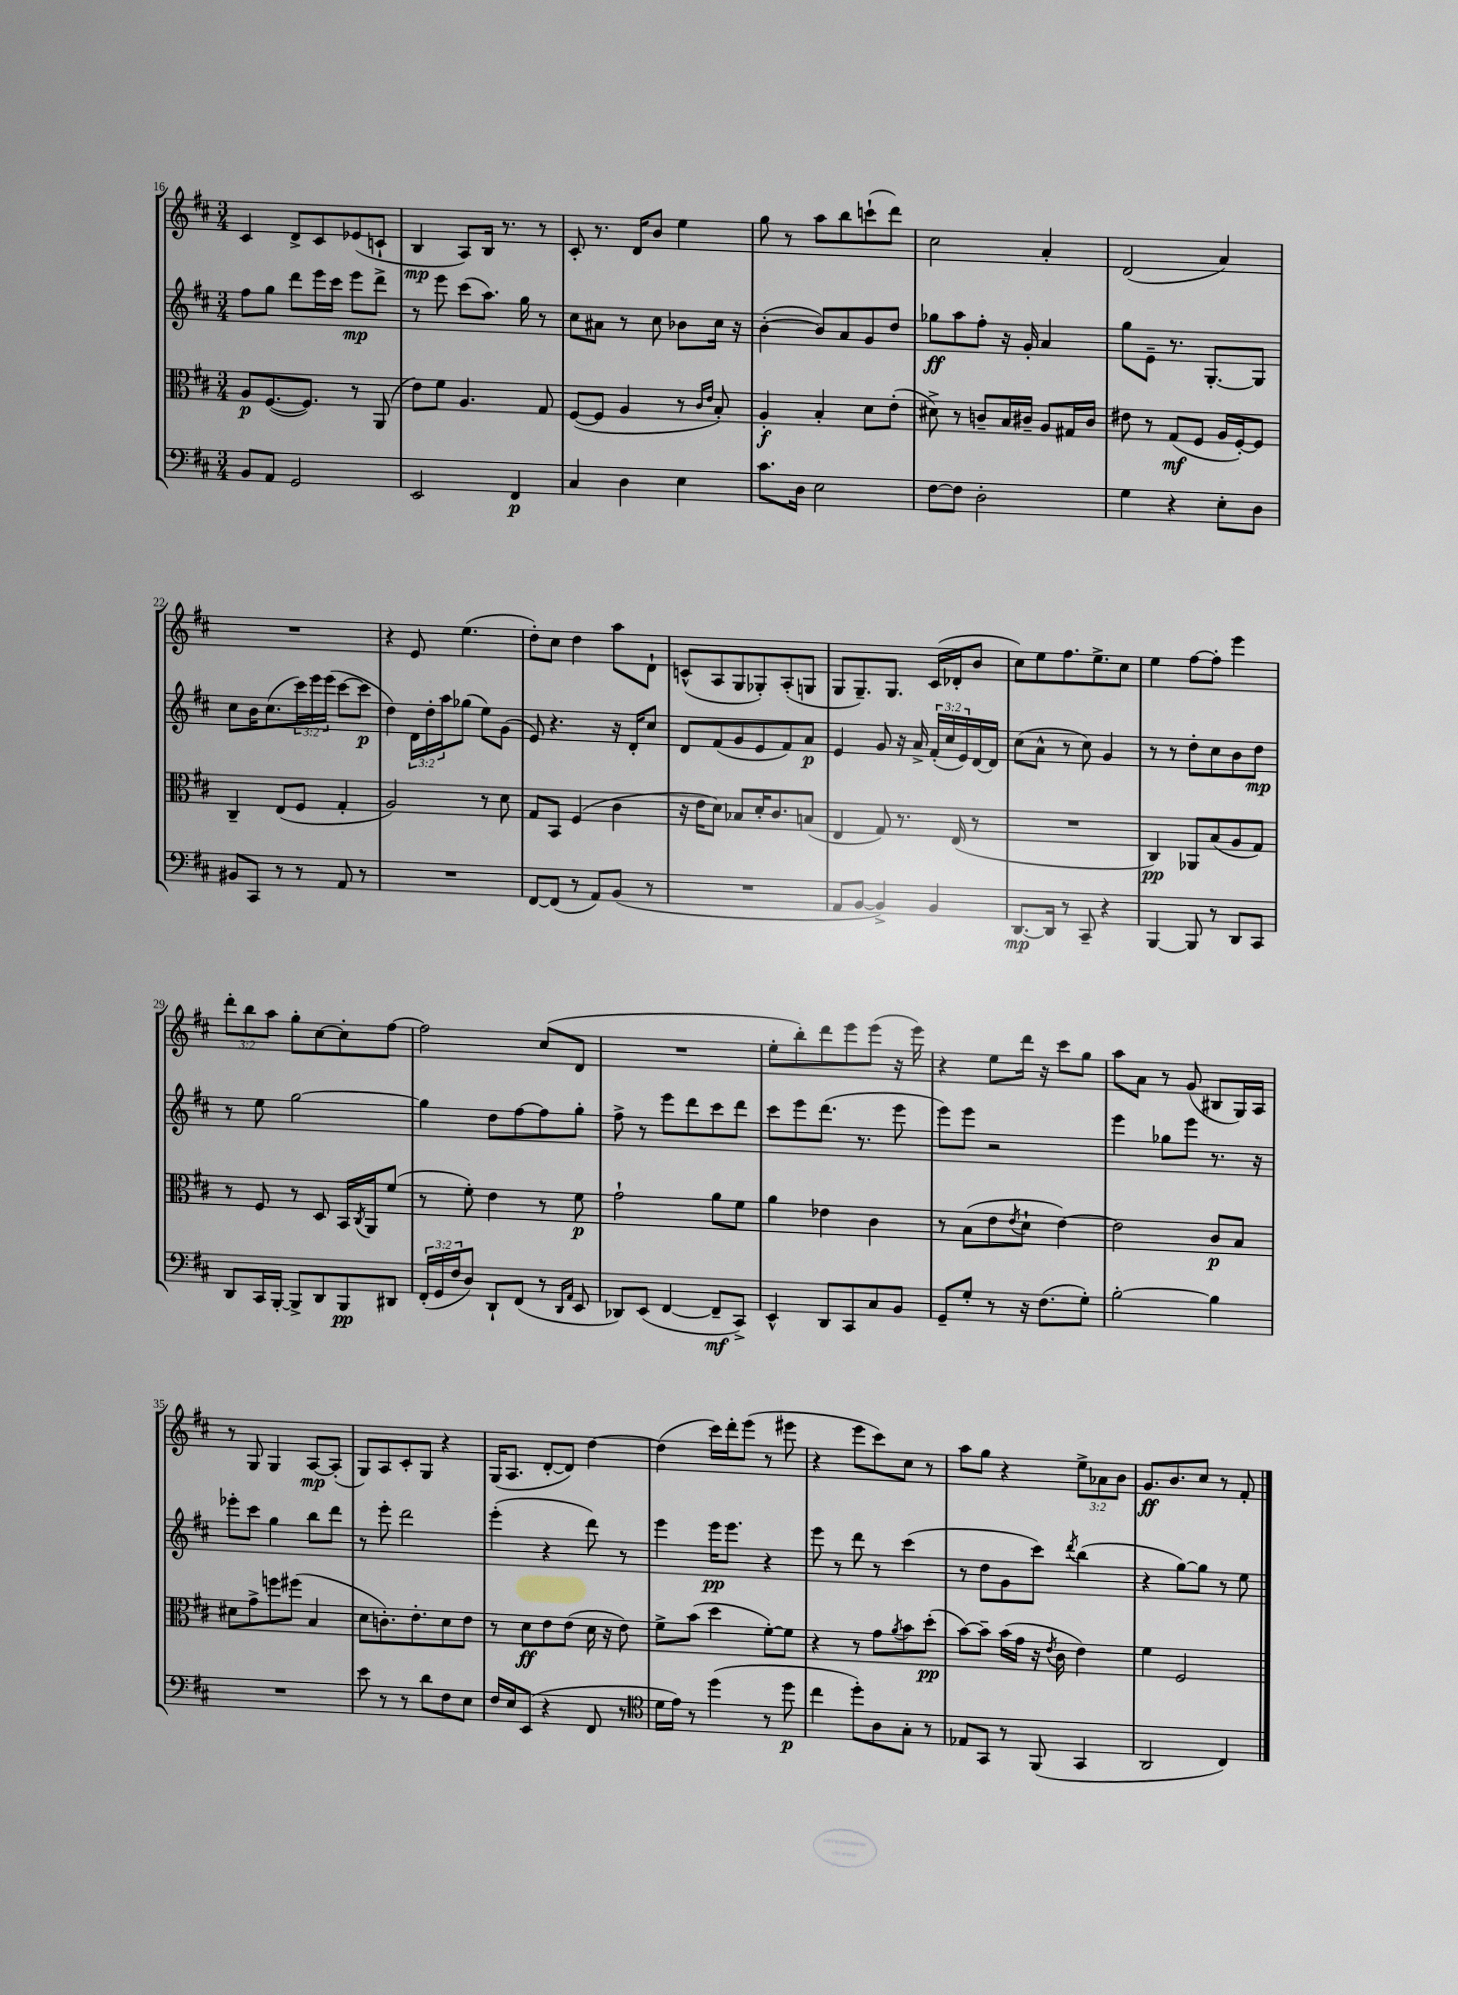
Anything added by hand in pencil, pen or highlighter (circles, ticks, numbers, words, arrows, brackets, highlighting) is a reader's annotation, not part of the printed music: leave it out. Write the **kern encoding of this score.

**kern	**kern	**kern	**kern
*staff4	*staff3	*staff2	*staff1
*clefF4	*clefC3	*clefG2	*clefG2
*k[f#c#]	*k[f#c#]	*k[f#c#]	*k[f#c#]
*M3/4	*M3/4	*M3/4	*M3/4
8BB/L	8A/L	8ff#\L	4c#/
8AA/J	([8.F#/	8gg\J	.
2GG/	.	8ddd\L	8d^/L
.	8.F#/]J)	.	.
.	.	16eee\L	8c#/
.	.	16ccc#\JJ	.
.	8r	8eee\L	(8e-/
.	(8AA/	8ddd^\J	8c`/J
=	=	=	=
2EE/	8e\L)	8r	4B/
.	8f#\J	8eee\	.
.	4.A/	(8ccc#\L	8A/L)
.	.	8.aa\J)	16B/Jk
.	.	.	8.r
4FF#/	.	.	.
.	.	16gg\	.
.	8G/	8r	8r
=	=	=	=
4C#/	([8F#/L	8cc#\L	8c#'/
.	8F#/]J	8a#\J	8.r
4D\	4A/	8r	.
.	.	.	16d/LK
.	.	8cc#\	8b/J
4E\	8r	8b-\L	4ee\
.	16qqc#/LL	.	.
.	16qqe/JJ	.	.
.	8B'/)	16cc#\Jk	.
.	.	16r	.
=	=	=	=
8.c#\L	4A'/	([4b'\	8gg\
.	.	.	8r
16D\Jk	.	.	.
2E\	4B'/	8b/]L)	8aa\L
.	.	8a/	8bb\
.	8d\L	8g/	(8ccc`\
.	(8e'\J	8dd/J	8ddd\J)
=	=	=	=
[8F#\L	8d#^\)	8gg-\L	2cc#\
8F#\]J	8r	8aa\	.
2D'\	8c~/L	8ff#'\J	.
.	16B/L	16r	.
.	16c#~/JJ	16g'/	.
.	8A/L	4a/	4a'/
.	16G#/L	.	.
.	16c#/JJ	.	.
=	=	=	=
4G\	8e#\	8gg\L	(2d/
.	8r	8e~\J	.
4r	(8G/L	8.r	.
.	8F#/J	.	.
.	.	[8.G'/L	.
8E'\L	16A/LL	.	4a/)
.	[16F#'/J)	.	.
8D\J	8F#/]J	8G/]J	.
=	=	=	=
8BB#/L	4C#~/	8cc#\L	2.r
8CC#/J	.	16b\K	.
.	.	(8.cc#\	.
8r	(8E/L	.	.
8r	8F#/J	24ccc#\L)	.
.	.	24eee\	.
.	.	(24eee\JJ	.
8AA/	4G'/	[8ccc#\L	.
8r	.	8ccc#\]J	.
=	=	=	=
2.r	2A/)	4dd\)	4r
.	.	24d\LL	8e/
.	.	24dd'\	.
.	.	24aa\J	.
.	.	(8gg-\J	(4.ee\
.	8r	8ee\L)	.
.	8d\	(8g\J	.
=	=	=	=
[8FF#/L	8G/L	8e/)	8dd'\L)
(8FF#/]J	8BB/J	4.r	8cc#\J
8r	(4F#/	.	4dd\
8AA/L)	.	.	.
(8BB/J	4c#\	16r	8aa\L
.	.	16d'/LK	.
8r	.	8cc#/J	8d`\J
=	=	=	=
2.r	16r	8d/L	(8c^^/L
.	16e\LK	.	.
.	8d\J)	(8f#/	8A/
.	8B-/L	8g/	8G/
.	16d'/K	8e/	8G-'/)
.	8.c#/	.	.
.	.	8f#/)	(8A'/
.	(8B/J	8a/J	8G/J
=	=	=	=
8AA/L	4E/	4e/	8G/L
[8BB/J	.	.	8.G~/)
4BB^/])	8G/)	8g/	.
.	.	.	8.G/J
.	8.r	16r	.
.	.	16a^/	.
4BB/	.	(24f#'/LL	(16c#/LL
.	.	24cc#/	.
.	(16E/	.	16d-'/J
.	.	24e/)	.
.	8r	[16d/	8b/J
.	.	16d/]JJ	.
=	=	=	=
[8.DD/L	2.r	(8cc#\L	8cc#\L)
.	.	8a^^\J	8ee\
16DD/]Jk	.	.	.
8r	.	8r	8.ff#\
8CC#~/	.	8cc#\)	.
.	.	.	8.ee^\
4r	.	4g/	.
.	.	.	8cc#\J
=	=	=	=
[4BBB/	4C#/)	8r	4ee\
.	.	8r	.
8BBB/]	8AA-/L	8dd'\L	[8ff#\L
8r	(8B/	8cc#\	8ff#'\]J
8DD/L	8A/	8b\	4eee\
8CC#/J	8G/J)	8dd\J	.
=	=	=	=
8DD/L	8r	8r	12ddd'\L
.	.	.	12bb\
16CC#/L	8F#/	8ee\	.
.	.	.	12aa\J
[16BBB'/JJ	.	.	.
8BBB^/]L	8r	[2gg\	8gg'\L
8DD/	8D/	.	[8cc#\
8BBB/	16BB/LL	.	8cc#'\]
.	8qC#/	.	.
.	16AA/J	.	.
8DD#/J	(8f#/J	.	[8ff#\J
=	=	=	=
(24FF#'/LL	8r	4gg\]	2ff#\]
24GG/	.	.	.
24F#/J	.	.	.
8D/J)	8f#'\)	.	.
8DD`/L	4e\	8dd\L	.
(8FF#/J	.	[8ff#\	.
8r	8r	8ff#\]	(8cc#/L
16qqDD/LL	.	.	.
16qqAA/JJ	.	.	.
8EE/	8f#\	8gg'\J	8d/J
=	=	=	=
8DD-/L)	2g`\	8ff#^\	2.r
(8EE/J	.	8r	.
[4FF#/	.	8eee\L	.
.	.	8ddd\	.
8FF#~/]L	8a\L	8ccc#\	.
8CC#^/J)	8f#\J	8ddd\J	.
=	=	=	=
4EE^^/	4a\	8ccc#\L	8ee'\L
.	.	8eee\	8bb'\)
8DD/L	4e-\	(8.ddd\J	8ddd\
8CC#/	.	.	8eee\
.	.	8.r	.
8C#/	4c#\	.	(8eee\J
8BB/J	.	8eee\	16r
.	.	.	16eee\)
=	=	=	=
8GG~/L	8r	8eee\L)	4r
8G'/J	(8B\L	8eee\J	.
8r	8e\	2r	8ee\L
.	8qe/	.	.
16r	8d`\J	.	16ddd\Jk
(8.F#\L	.	.	16r
.	[4e\)	.	8ccc#\L
8G'\J)	.	.	8gg\J
=	=	=	=
[2B'\	2e\]	4eee\	8aa\L
.	.	.	8a\J
.	.	8gg-\L	8r
.	.	8eee\J	(8g/
4B\]	8c#/L	8.r	8B#/L
.	8B/J	.	16G/L)
.	.	16r	16A/JJ
=	=	=	=
2.r	8d#\L	8eee-'\L	8r
.	8g^\	8ccc#\J	8G/
.	8ff\	4gg\	4G/
.	(8ff#\J	.	.
.	4B/	8bb\L	[8A/L
.	.	8ddd\J	(8A'/]J
=	=	=	=
8e\	8d\L	8r	8G/L)
8r	8.c'\)	8eee'\	8A/
8r	.	2ddd\	8c#'/
.	8.e'\	.	.
8d\L	.	.	8G/J
8F#\	8d\	.	4r
8E\J	8e\J	.	.
=	=	=	=
16F#/LL	8r	(4eee'\	(16G/LK
16E/J	.	.	8.A/J
(8EE/J	8d\L	.	.
4r	8e\	4r	[8d'/L
.	(8e\J	.	8d/]J)
8FF#/	16d\	8ddd\)	[4dd\
.	16r	.	.
8r	8e\)	8r	.
=	=	=	=
*clefC4	*	*	*
16d\LL	8f#^\L	4eee\	(4dd\]
16e\JJ)	.	.	.
8r	(8b\J	.	.
(4dd\	4dd\	16eee\LK	16ccc#\LL)
.	.	8.eee\J	16ddd'\J
.	.	.	(8eee\J
8r	[8f#'\L)	4r	8r
8dd\	8f#\]J	.	8eee#\
=	=	=	=
4cc#\	4r	8eee\	4r
.	.	8r	.
8dd'\L)	8r	8ddd\	8eee\L
8A\	8g\L	8r	8ccc#\)
.	8qa/	.	.
8G'\J	8b\	(4ccc#\	8cc#\J
8r	(8dd'\J	.	8r
=	=	=	=
8E-/L	[8b\L)	8r	8aa\L
8GG/J	8b~\]J	8dd\L	8gg\J
8r	(16b\LL	8g\	4r
.	16g\JJ	.	.
(8FF#/	16r	8ccc#\J)	.
.	8qe/	.	.
.	16c#\	.	.
.	.	8qddd/	.
4GG/	4e\)	(4bb\	12ee^\L
.	.	.	12a-\
.	.	.	12b\J
=	=	=	=
2AA/	4f#\	4r	8.g/L
.	.	.	8.b/
.	2F#/	[8gg\L)	.
.	.	8gg\]J	8cc#/J
4C#/)	.	8r	8r
.	.	8ee\	8f#'/
==	==	==	==
*-	*-	*-	*-
